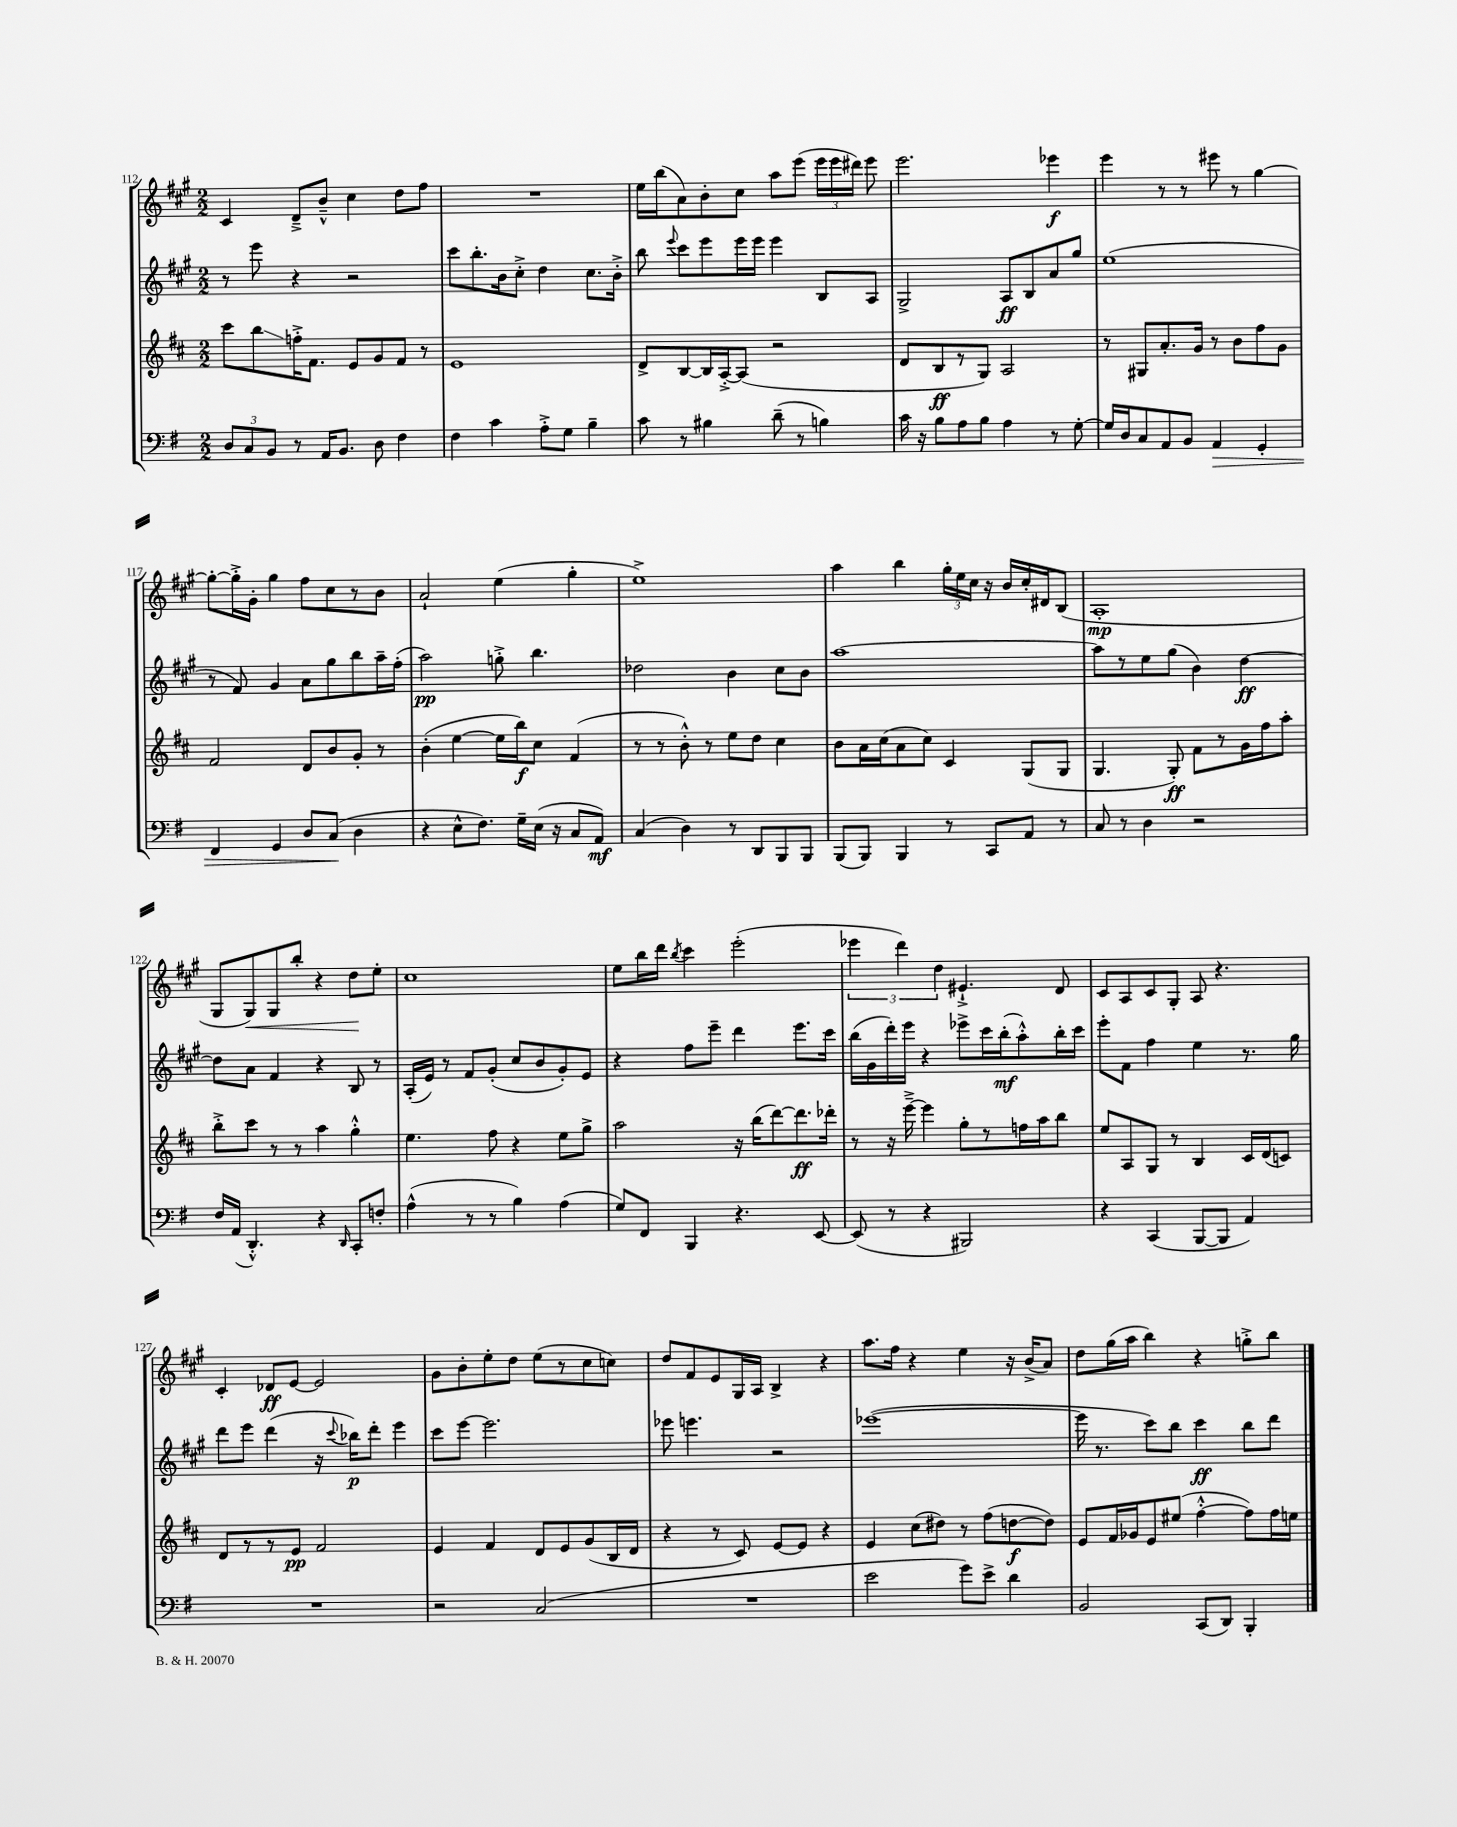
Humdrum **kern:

**kern	**kern	**kern	**kern
*staff4	*staff3	*staff2	*staff1
*clefF4	*clefG2	*clefG2	*clefG2
*k[f#]	*k[f#c#]	*k[f#c#g#]	*k[f#c#g#]
*M2/2	*M2/2	*M2/2	*M2/2
12D/L	8ccc#\L	8r	4c#/
12C/	.	.	.
.	8bb\	8eee\	.
12BB/J	.	.	.
8r	16ff'^\K	4r	8d~^/L
.	8.f#\J	.	.
16AA/LK	.	.	8b~^^/J
8.BB/J	.	.	.
.	8e/L	2r	4cc#\
8D\	8g/	.	.
4F#\	8f#/J	.	8dd\L
.	8r	.	8ff#\J
=	=	=	=
4F#\	1e	8ccc#\L	1r
.	.	8.bb'\	.
4c\	.	.	.
.	.	16b\k	.
.	.	8cc#'^\J	.
8A'^\L	.	4dd\	.
8G\J	.	.	.
4B~\	.	8.cc#\L	.
.	.	16b'^\Jk	.
=	=	=	=
8c\	8d^/L	8bb\	16ee\LL
.	.	.	(16bb\J
.	.	8qqeee/	.
8r	[8B/	8ccc#\L	8a\)
4B#\	16B/]L	8eee\	8b'\
.	[16A'^/J	.	.
.	(8A/]J	16eee\L	8cc#\J
.	.	16eee\JJ	.
(8d~\	2r	4eee\	8aa\L
8r	.	.	(8eee\J
4B\)	.	8B/L	24eee\LL
.	.	.	24eee\
.	.	.	24ddd#\JJ)
.	.	8A/J	8eee\
=	=	=	=
16c\	8d/L	2G#^/	2.eee\
16r	.	.	.
8B\L	8B/	.	.
8A\	8r	.	.
8B\J	8G/J)	.	.
4A\	2A/	8A/L	.
.	.	8B/	.
8r	.	8a/	4eee-\
[8G'\	.	8gg#/J	.
=	=	=	=
16G/]LL	8r	(1ee	4eee\
16D/J	.	.	.
8C/	8G#/L	.	.
8AA/	8.a'/	.	8r
8BB/J	.	.	8r
.	16g/Jk	.	.
4AA/	8r	.	8eee#\
.	8b\L	.	8r
4GG'/	8ff#\	.	[4gg#\
.	8g\J	.	.
=	=	=	=
4FF#/	2f#/	8r	8gg#'\_L
.	.	8f#/)	16gg#'^\]L
.	.	.	16g#'\JJ
4GG/	.	4g#/	4gg#\
8D/L	8d/L	8a\L	8ff#\L
(8C/J	8b/	8gg#\	8cc#\
4D\	8g'/J	8bb\	8r
.	8r	16aa~\L	8b\J
.	.	(16ff#'\JJ	.
=	=	=	=
4r	(4b'\	2aa\)	2a`/
8E^^\L	[4ee\	.	.
8.F#\J)	.	.	.
.	16ee\]LL	8gg'^\	(4ee\
16G~\LL	16bb\J)	.	.
(16E\JJ	8cc#\J	4.bb\	.
16r	.	.	.
8C/L	(4f#/	.	4gg#'\
8AA/J)	.	.	.
=	=	=	=
(4C/	8r	2dd-\	1ee^)
.	8r	.	.
4D\)	8b'^^\)	.	.
.	8r	.	.
8r	8ee\L	4b\	.
8DD/L	8dd\J	.	.
8BBB/	4cc#\	8cc#\L	.
8BBB/J	.	8b\J	.
=	=	=	=
(8BBB/L	8b\L	[1aa	4aa\
8BBB/J)	16a\L	.	.
.	(16cc#\J	.	.
4BBB/	8a\	.	4bb\
.	8cc#\J)	.	.
8r	4c#/	.	24gg#'\LL
.	.	.	24ee\
.	.	.	24cc#\JJ
8CC/L	.	.	16r
.	.	.	16b/LL
8AA/J	(8G/L	.	16cc#'/
.	.	.	16d#/J
8r	8G/J	.	(8B/J
=	=	=	=
8C/	4.G/	8aa\]L	1A'
8r	.	8r	.
4D\	.	8ee\	.
.	8G'/)	(8gg#\J	.
2r	8f#\L	4b\)	.
.	8r	.	.
.	16g\L	[4dd\	.
.	16ff#\J	.	.
.	8aa'\J	.	.
=	=	=	=
16F#/LL	8bb'^\L	8dd\]L	8G#/L
(16AA/JJ	.	.	.
4.DD'^^/)	8ccc#\J	8a\J	8G#/)
.	8r	4f#/	8G#/
.	8r	.	8bb'/J
4r	4aa\	4r	4r
16qqDD/	.	.	.
8CC'/L	4gg'^^\	8B/	8dd\L
8F'/J	.	8r	8ee'\J
=	=	=	=
(4A^^\	4.ee\	(16A'/LL	1cc#
.	.	16e/JJ)	.
.	.	8r	.
8r	.	8f#/L	.
8r	8ff#\	(8g#'/J	.
4B\)	4r	8cc#/L	.
.	.	8b/	.
(4A\	8ee\L	8g#'/)	.
.	8gg^\J	8e/J	.
=	=	=	=
8G/L)	2aa\	4r	8ee\L
8FF#/J	.	.	16bb\L
.	.	.	16ddd\JJ
.	.	.	8qbb/
4BBB/	.	8ff#\L	4ccc#\
.	.	8eee~\J	.
4.r	16r	4ddd\	(2eee'\
.	(16bb\LK	.	.
.	[8ddd\)	.	.
.	8.ddd\]	8.eee\L	.
[8EE/	.	.	.
.	16ddd-'\Jk	16ccc#\Jk	.
=	=	=	=
(8EE/]	8r	(16bb\LL	6eee-\
.	.	16g#\	.
8r	16r	16ddd'\)	.
.	.	.	6ddd\)
.	[16eee~^\	16eee\JJ	.
4r	4eee\]	4r	.
.	.	.	6dd\
2BBB#/)	8gg'\L	8eee-^\L	4.e#`^/
.	8r	16ccc#\L	.
.	.	(16bb'\J	.
.	16ff\L	8aa'^^\)	.
.	16aa\J	.	.
.	8bb\J	16bb'\L	8d/
.	.	16ccc#\JJ	.
=	=	=	=
4r	8ee/L	8eee'\L	8c#/L
.	8A/	8f#\J	8A/
(4CC/	8G/J	4ff#\	8c#/
.	8r	.	8G#'/J
[8BBB/L	4B/	4ee\	8A/
8BBB/]J	.	.	4.r
4AA/)	16c#/LL	8.r	.
.	(16d/J	.	.
.	8c/J)	.	.
.	.	16gg#\	.
=	=	=	=
1r	8d/L	8ddd\L	4c#'/
.	8r	8eee\J	.
.	8r	(4ddd\	8d-/L
.	8e/J	.	[8e/J
.	2f#/	16r	2e/]
.	.	8qqccc#/	.
.	.	16bb-\LK)	.
.	.	8ddd'\J	.
.	.	4eee\	.
=	=	=	=
2r	4e/	8ccc#\L	8g#\L
.	.	[8eee\J	8b'\
.	4f#/	2.eee\]	8ee'\
.	.	.	8dd\J
(2C/	8d/L	.	(8ee\L
.	8e/	.	8r
.	(8g/	.	8cc#\
.	16B/L	.	8cc\J)
.	16d/JJ	.	.
=	=	=	=
1r	4r	8eee-\	8dd/L
.	.	4.eee\	8f#/
.	8r	.	8e/
.	8c#/)	.	16G#/L
.	.	.	16A/JJ
.	[8e/L	2r	4B^/
.	8e/]J	.	.
.	4r	.	4r
=	=	=	=
2e\	4e/	([1eee-	8.aa\L
.	.	.	16ff#\Jk
.	(8cc#\L	.	4r
.	8dd#\J)	.	.
8g\L)	8r	.	4ee\
8e^\J	(8ff#\L	.	.
4d\	[8dd\	.	16r
.	.	.	(16b^/LK
.	8dd\]J)	.	8a/J)
=	=	=	=
2BB/	8e/L	16eee-\]	8dd\L
.	.	8.r	.
.	16f#/L	.	(16gg#\L
.	16g-/J	.	16aa\JJ
.	8e/	8ccc#\L)	4bb\)
.	(8ee#/J	8bb\J	.
(8CC/L	[4ff#'^^\	4ccc#\	4r
8DD/J)	.	.	.
4BBB'/	8ff#\]L)	8bb\L	8gg'^\L
.	16ff#\L	8ddd\J	8bb\J
.	16ee\JJ	.	.
==	==	==	==
*-	*-	*-	*-
